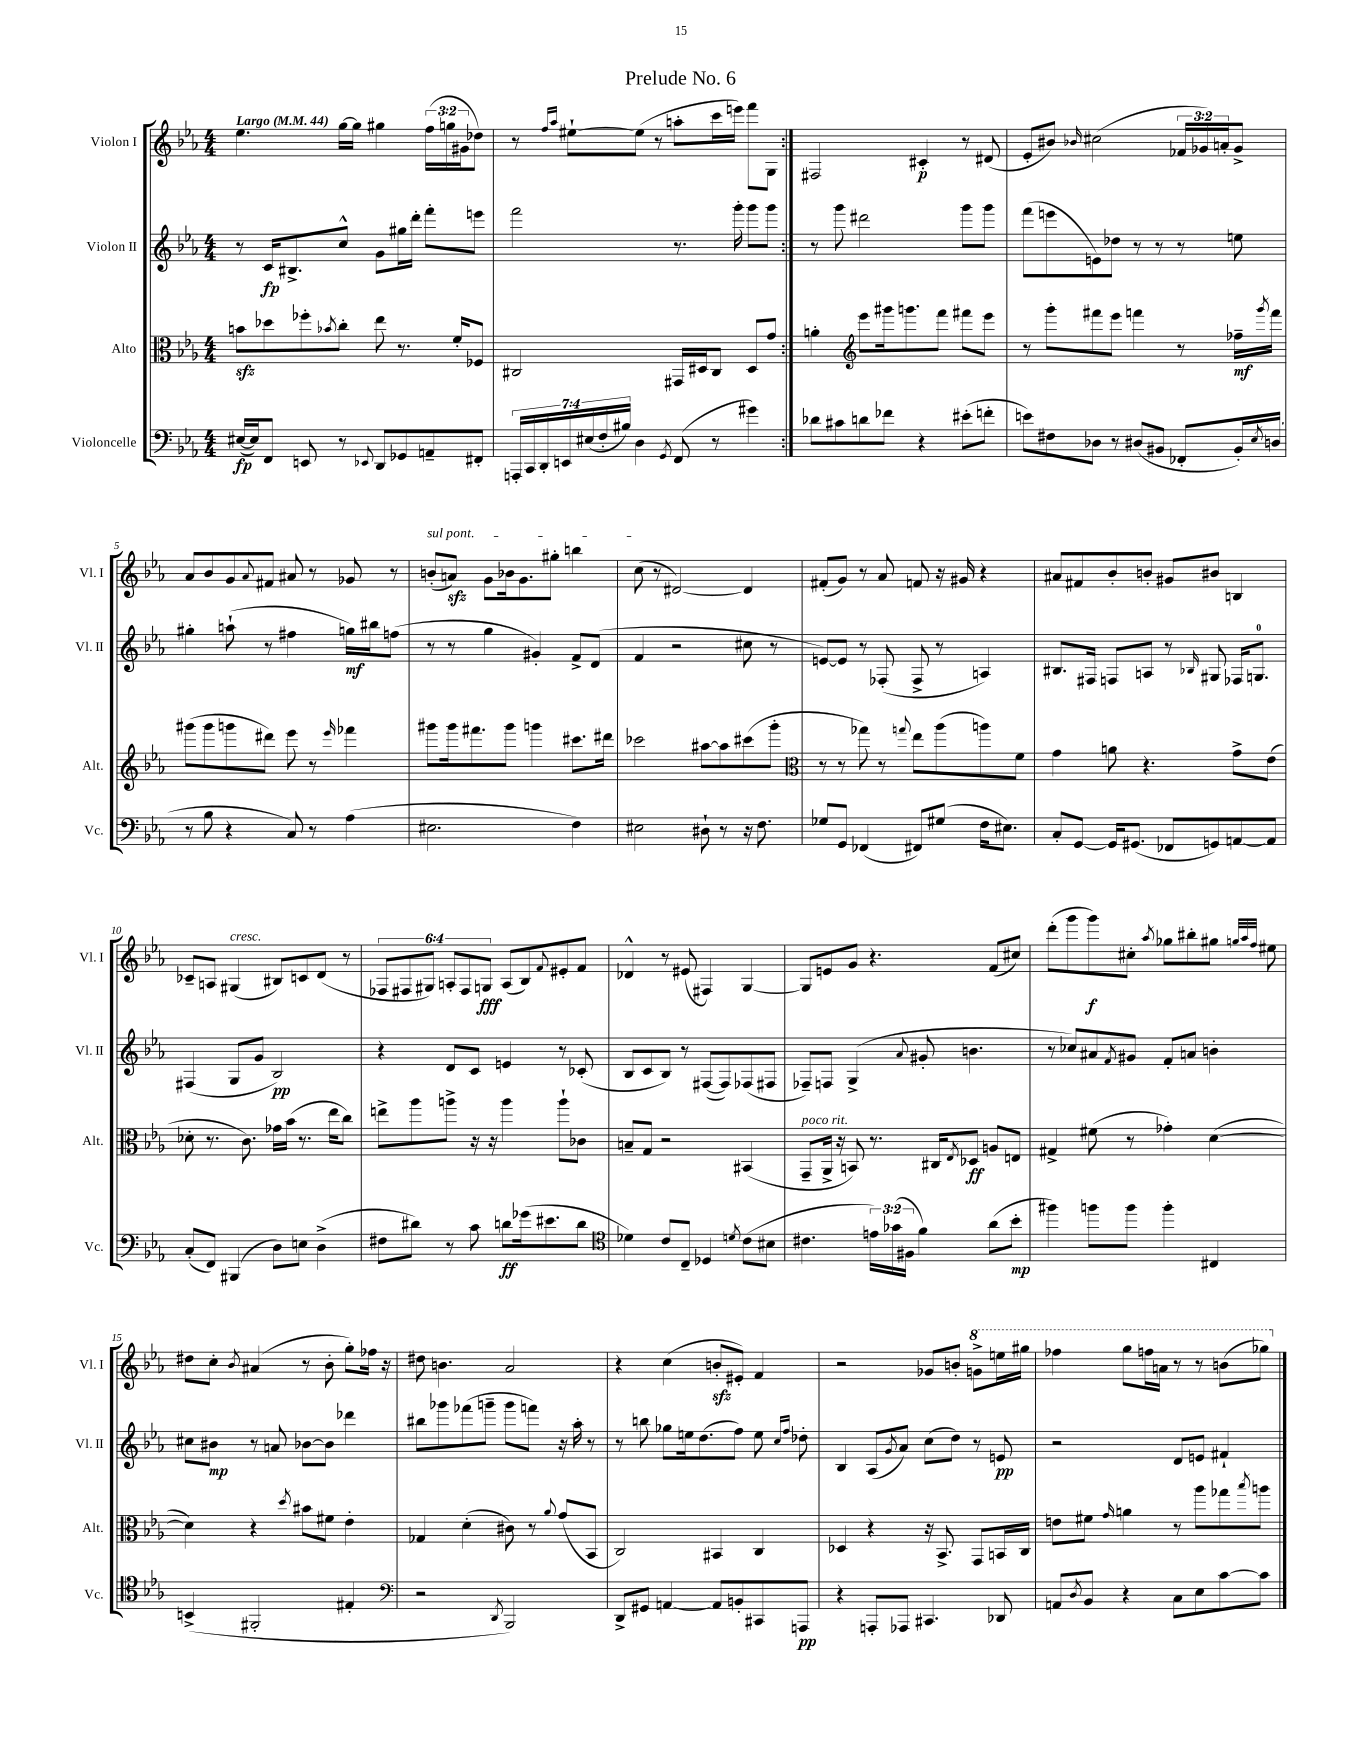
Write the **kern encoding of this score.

**kern	**kern	**kern	**kern
*staff4	*staff3	*staff2	*staff1
*clefF4	*clefC3	*clefG2	*clefG2
*k[b-e-a-]	*k[b-e-a-]	*k[b-e-a-]	*k[b-e-a-]
*M4/4	*M4/4	*M4/4	*M4/4
*MM44	*MM44	*MM44	*MM44
([16E#	8b	8r	4.ee-
16E#])	.	.	.
8FF	8dd-	16c	.
.	.	8.B#^	.
8EE	8ff-'	.	.
.	8qb-	.	.
8r	8cc'	8cc^^	[16gg
.	.	.	16gg]
8qqEE-	.	.	.
8DD	8ee-	8g	4gg#
8GG-	8.r	16gg#	.
.	.	16ddd'	.
8AA~	.	8fff'	(24ff
.	.	.	24gg
.	16f'	.	.
.	.	.	24g#
8FF#'	8F-	8eee	8dd-)
=	=	=	=
28AAA'	2C#	2fff	8r
28CC	.	.	.
28DD'	.	.	.
28EE	.	.	.
.	.	.	16qqff
.	.	.	16qqaa-
.	.	.	[8ee#`
(28E#	.	.	.
28F'	.	.	.
28B#)	.	.	.
4D	.	.	(8ee#]
.	.	.	8r
8qGG	.	.	.
(8FF	16GG#	8.r	8aa'
.	16D#	.	.
8r	8C#	.	16ccc
.	.	16ggg'	16eee)
4g#)	8D#	8ggg	8fff
.	8g	8ggg	8G
=:|!	=:|!	=:|!	=:|!
8d-	4a'	8r	2F#
8c#	.	8ggg	.
*	*clefG2	*	*
8d	8eee-	2ddd#	.
8f-	16ggg#	.	.
.	8.ggg	.	.
4r	.	.	4c#'
.	8fff	.	.
(8e#'	8fff#	8ggg	8r
8f'	8eee-	8ggg	(8d#
=	=	=	=
8e)	8r	(8fff	8e-'
8F#	8ggg'	8eee	8b#)
.	.	.	16qqb-
8D-	8fff#	8e)	(2cc#
8r	8eee-	8dd-	.
(8D#	4fff	8r	.
8BB#	.	8r	.
8FF-'	8r	8r	24f-
.	.	.	24g-)
.	.	.	24a'
16BB#')	16ff-~	8ee	8g-^
8qE-	8qggg	.	.
(16D	16fff	.	.
=	=	=	=
8r	(8ggg#	4gg#'	8a-
8B-	8ggg#	.	8b-
4r	8ggg	(8aa`	8g
.	.	.	8qqa-
.	8ddd#)	8r	8f#
8C)	8eee-	4ff#	8a#
8r	8r	.	8r
.	16qqeee-	.	.
(4A-	4fff-	16gg)	8g-
.	.	16bb#	.
.	.	(8ff	8r
=	=	=	=
2.E#	8ggg#	8r	(8b'
.	16ggg#	8r	8a)
.	8.fff#	.	.
.	.	4gg	8g
.	8ggg#	.	16b-
.	.	.	8.g
.	4ggg	4g#')	.
.	.	.	8gg#'
4F)	8.ccc#	8f^	4bb
.	.	(8d	.
.	16ddd#	.	.
=	=	=	=
2E#	2ccc-	4f	(8cc
.	.	.	8r
.	.	2r	[2d#)
8D#`	[8aa#	.	.
8r	8aa#]	.	.
16r	(8ccc#	8cc#	4d#]
8.F	.	.	.
.	8ggg'	8r	.
=	=	=	=
*	*clefC3	*	*
8G-	8r	[8e)	(8f#'
8GG	8r	8e]	8g)
(4FF-	8gg-)	8r	8r
.	8r	(8F-'	8a-
.	8qqgg	.	.
8FF#)	8ee-	8F-^	8f
(8G#	(8aa-	8r	16r
.	.	.	16g#
16F	8aa)	4A)	4r
8.E#)	.	.	.
.	8f	.	.
=	=	=	=
8C'	4g	8.B#	8a#
[8GG	.	.	8f#
.	.	16F#	.
16GG]	8a	8F	8b-'
(8.GG#	.	.	.
.	4.r	8A	8b'
8FF-	.	8r	8g#
.	.	16qqB-	.
8GG)	.	8G#	8b#
[8AA	8g^	16F-	4B
.	.	8.G	.
8AA]	(8e-	.	.
=	=	=	=
(8C'	8d-'	(4F#	8c-~
8FF)	8.r	.	8A
(4BBB#	.	8G	(4G#
.	8.c)	.	.
.	.	8g	.
8D)	16g-	2B-)	8B#)
.	(16b-	.	.
8E	8.r	.	8c
(4D^	.	.	(8d
.	16ee-	.	.
.	8cc)	.	8r
=	=	=	=
8F#	8ee^	4r	12F-
.	.	.	12F#
8d#)	8aa-	.	.
.	.	.	12G#)
8r	8aa^	8d	12A'
.	.	.	12F#
8c	16r	8c	.
.	.	.	12G
.	16r	.	.
8d	4aa	4e	(8A
(16g-	.	.	8B-)
8.e#	.	.	.
.	.	.	8qqf
.	8aa`	8r	8e#'
8d	8c-	(8c-'	8f
=	=	=	=
*clefC4	*	*	*
4d-)	8B~	8B-	4d-^^
.	8G	8c	.
8c	2r	8B-)	8r
8C~	.	8r	(8e#
4D-	.	([8F#	4F#)
.	.	8F#])	.
8qd	.	.	.
(8c	(4BB#	(8F-	[4G
8B#	.	8F#	.
=	=	=	=
4.c#	8GG~	8F-~)	8G]
.	16AA-^	8F	8e
.	16r	.	.
.	8BB)	(4G^	8g
24e)	8.r	.	4.r
(24g-	.	.	.
24F#	.	.	.
.	.	8qqa-	.
4f)	.	8g#'	.
.	16C#	.	.
.	8qE-	.	.
.	8D-	4.b	.
(8a-	8A	.	(8f
8b-'	8E	.	8cc#)
=	=	=	=
4ff#)	4G#^	8r	(8ddd'
.	.	8cc-)	8ggg
8ff	(8f#	8a#	8ggg)
.	.	8qf	.
8ff	8r	8g#	8cc#'
.	.	.	8qaa-
4ff'	4g-')	8f'	8gg-
.	.	8a	8bb#'
4C#	([4d	4b'	8gg#
.	.	.	32qqgg
.	.	.	32qqaa-
.	.	.	32qqff
.	.	.	8ee#
=	=	=	=
(4BB^	4d])	8cc#	8dd#
.	.	8b#	8cc'
.	.	.	8qb-
2FF#'	4r	8r	(4a#
.	.	8a	.
.	8qdd	.	.
.	8b#	[8b-	8r
.	8f#	8b-]	8b-'
4E#'	4e-'	4ddd-	8gg')
.	.	.	16ff-
.	.	.	16r
=	=	=	=
*clefF4	*	*	*
2r	4G-	8bb#	8dd#
.	.	8ggg-	4.b
.	(4d'	(8fff-	.
.	.	8ggg~	.
8qDD	.	.	.
2BBB-)	8c#)	8ggg	2a-
.	8r	8fff)	.
.	8qqa-	.	.
.	(8g	16r	.
.	.	16aa-'	.
.	8BB-	8r	.
=	=	=	=
8DD^	2C)	8r	4r
8GG#	.	8bb	.
[4AA	.	8gg-	(4cc
.	.	16ee	.
.	.	(8.dd	.
8AA]	4BB#	.	8b'
8BB'	.	8ff)	8e#')
8CC#	4C	8ee	4f
.	.	16qqcc	.
.	.	16qqff	.
8AAA	.	8dd-'	.
=	=	=	=
4r	4D-	4B-	2r
8AAA'	4r	(8A-	.
.	.	8qg	.
8AAA-	.	8a-)	.
4.CC#	16r	(8cc	8g-
.	8.BB-^	.	.
.	.	8dd)	8b'
.	8GG	8r	8gg^
8DD-	16BB	8e	16eee
.	16C	.	16ggg#
=	=	=	=
8AA	8e	2r	4fff-
8qD	.	.	.
8BB-	8f#	.	.
.	16qqg	.	.
4r	4a	.	8ggg
.	.	.	16fff
.	.	.	16aa
8C	8r	8d	8r
8E-	8aa-	8e	8r
[8c	8gg-	4f#`	(8bb
.	8qbb-	.	.
8c]	8aa	.	8ggg-)
==	==	==	==
*-	*-	*-	*-
